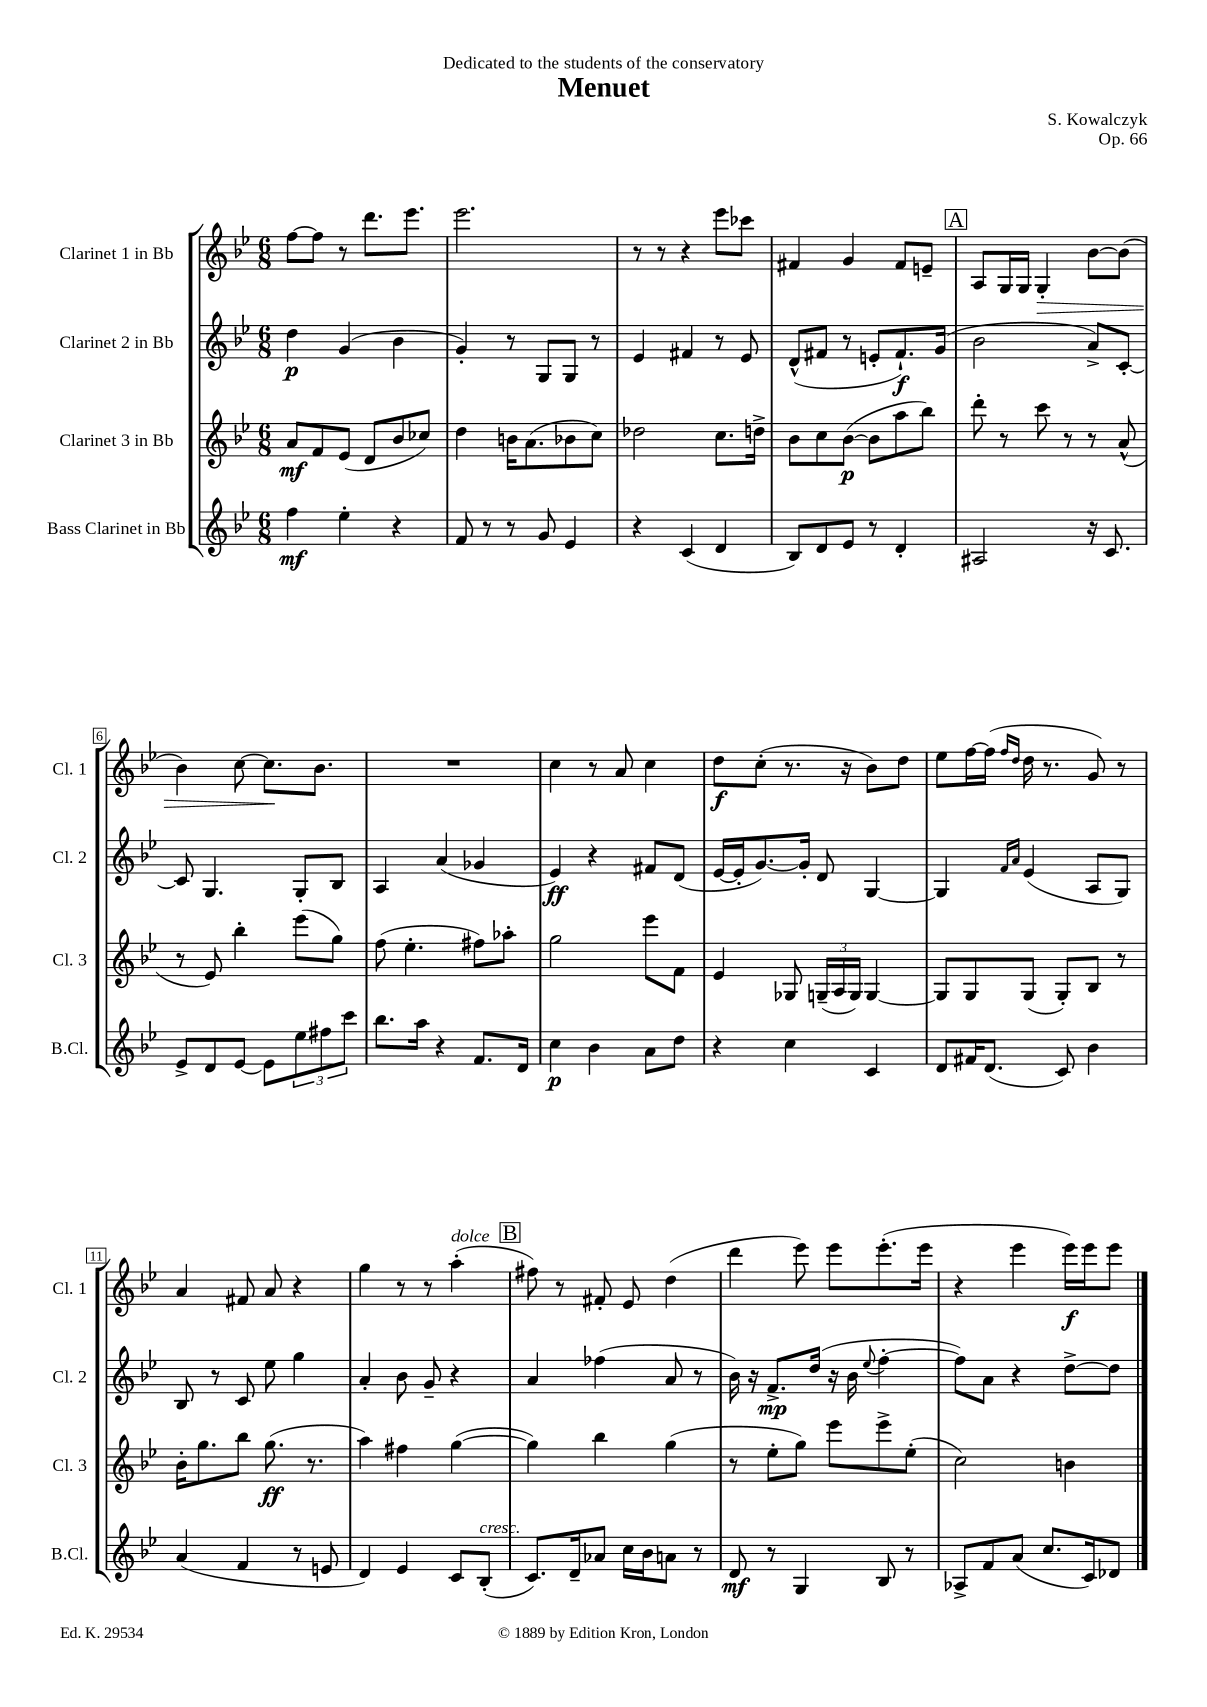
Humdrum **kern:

**kern	**kern	**kern	**kern
*staff4	*staff3	*staff2	*staff1
*clefG2	*clefG2	*clefG2	*clefG2
*k[b-e-]	*k[b-e-]	*k[b-e-]	*k[b-e-]
*M6/8	*M6/8	*M6/8	*M6/8
4ff	8a	4dd	[8ff
.	8f	.	8ff]
4ee-'	(8e-	(4g	8r
.	8d	.	8.ddd
4r	8b-	4b-	.
.	.	.	8.eee-
.	8cc-)	.	.
=	=	=	=
8f	4dd	4g')	2.eee-
8r	.	.	.
8r	16b	8r	.
.	(8.a	.	.
8g	.	8G	.
4e-	8b-	8G	.
.	8cc)	8r	.
=	=	=	=
4r	2dd-	4e-	8r
.	.	.	8r
(4c	.	4f#	4r
4d	8.cc	8r	8eee-
.	.	8e-	8ccc-
.	16dd^	.	.
=	=	=	=
8B-)	8b-	(8d^^	4f#
8d	8cc	8f#	.
8e-	([8b-	8r	4g
8r	8b-]	8e'	.
4d'	8aa	8.f#`)	8f#
.	8bb-)	.	8e~
.	.	(16g	.
=	=	=	=
2A#	8ddd'	2b-	8A
.	8r	.	16G
.	.	.	16G
.	8ccc	.	4G'
.	8r	.	.
16r	8r	8a^)	[8b-
8.c	.	.	.
.	(8a^^	[8c'	(8b-]
=	=	=	=
8e-^	8r	8c]	4b-)
8d	8e-)	4.G	.
[8e-	4bb-'	.	[8cc
8e-]	.	.	8.cc]
12ee-	(8eee-	8G'	.
.	.	.	8.b-
12ff#	.	.	.
.	8gg)	8B-	.
12ccc	.	.	.
=	=	=	=
8.bb-	(8ff	4A	2.r
.	4.ee-'	.	.
16aa	.	.	.
4r	.	(4a	.
8.f	8ff#)	4g-	.
.	8aa-'	.	.
16d	.	.	.
=	=	=	=
4cc	2gg	4e-)	4cc
4b-	.	4r	8r
.	.	.	8a
8a	8eee-	8f#	4cc
8dd	8f	(8d	.
=	=	=	=
4r	4e-	[16e-	8dd
.	.	16e-']	.
.	.	[8.g)	(8cc'
4cc	8G-	.	8.r
.	.	16g']	.
.	(24G~	8d	.
.	24A	.	.
.	.	.	16r
.	24G)	.	.
4c	[4G	[4G	8b-)
.	.	.	8dd
=	=	=	=
8d	8G]	4G]	8ee-
16f#	8G	.	[16ff
(8.d	.	.	(16ff]
.	.	16qqf	16qqff
.	.	16qqa	16qqdd
.	(8G	(4e-	16dd
.	.	.	8.r
8c)	8G')	.	.
4b-	8B-	8A	8g)
.	8r	8G)	8r
=	=	=	=
(4a	16b-'	8B-	4a
.	8.gg	.	.
.	.	8r	.
4f	8bb-	8c	8f#
.	(8.gg	8ee-	8a
8r	.	4gg	4r
.	8.r	.	.
8e	.	.	.
=	=	=	=
4d)	4aa)	4a'	4gg
4e-	4ff#	8b-	8r
.	.	8g~	8r
8c	([4gg	4r	(4aa'
(8B-'	.	.	.
=	=	=	=
8.c)	4gg])	4a	8ff#)
.	.	.	8r
16d~	.	.	.
8a-	4bb-	(4ff-	8f#'
16cc	.	.	8e-
16b-	.	.	.
8a	(4gg	8a	(4dd
8r	.	8r	.
=	=	=	=
8d	8r	16b-)	4ddd
.	.	16r	.
8r	8ee-'	8.f^	.
4G	8gg)	.	8eee-)
.	.	(16dd	.
.	8eee-	16r	8eee-
.	.	16b-	.
.	.	8qqee-	.
8B-	8eee-^	[4ff'	(8.eee-'
8r	(8ee-'	.	.
.	.	.	16eee-
=	=	=	=
8A-^	2cc)	8ff])	4r
8f	.	8a	.
(8a	.	4r	4eee-
8.cc	.	.	.
.	4b	[8dd^	16eee-)
16c)	.	.	16eee-
8d-	.	8dd]	8eee-
==	==	==	==
*-	*-	*-	*-
